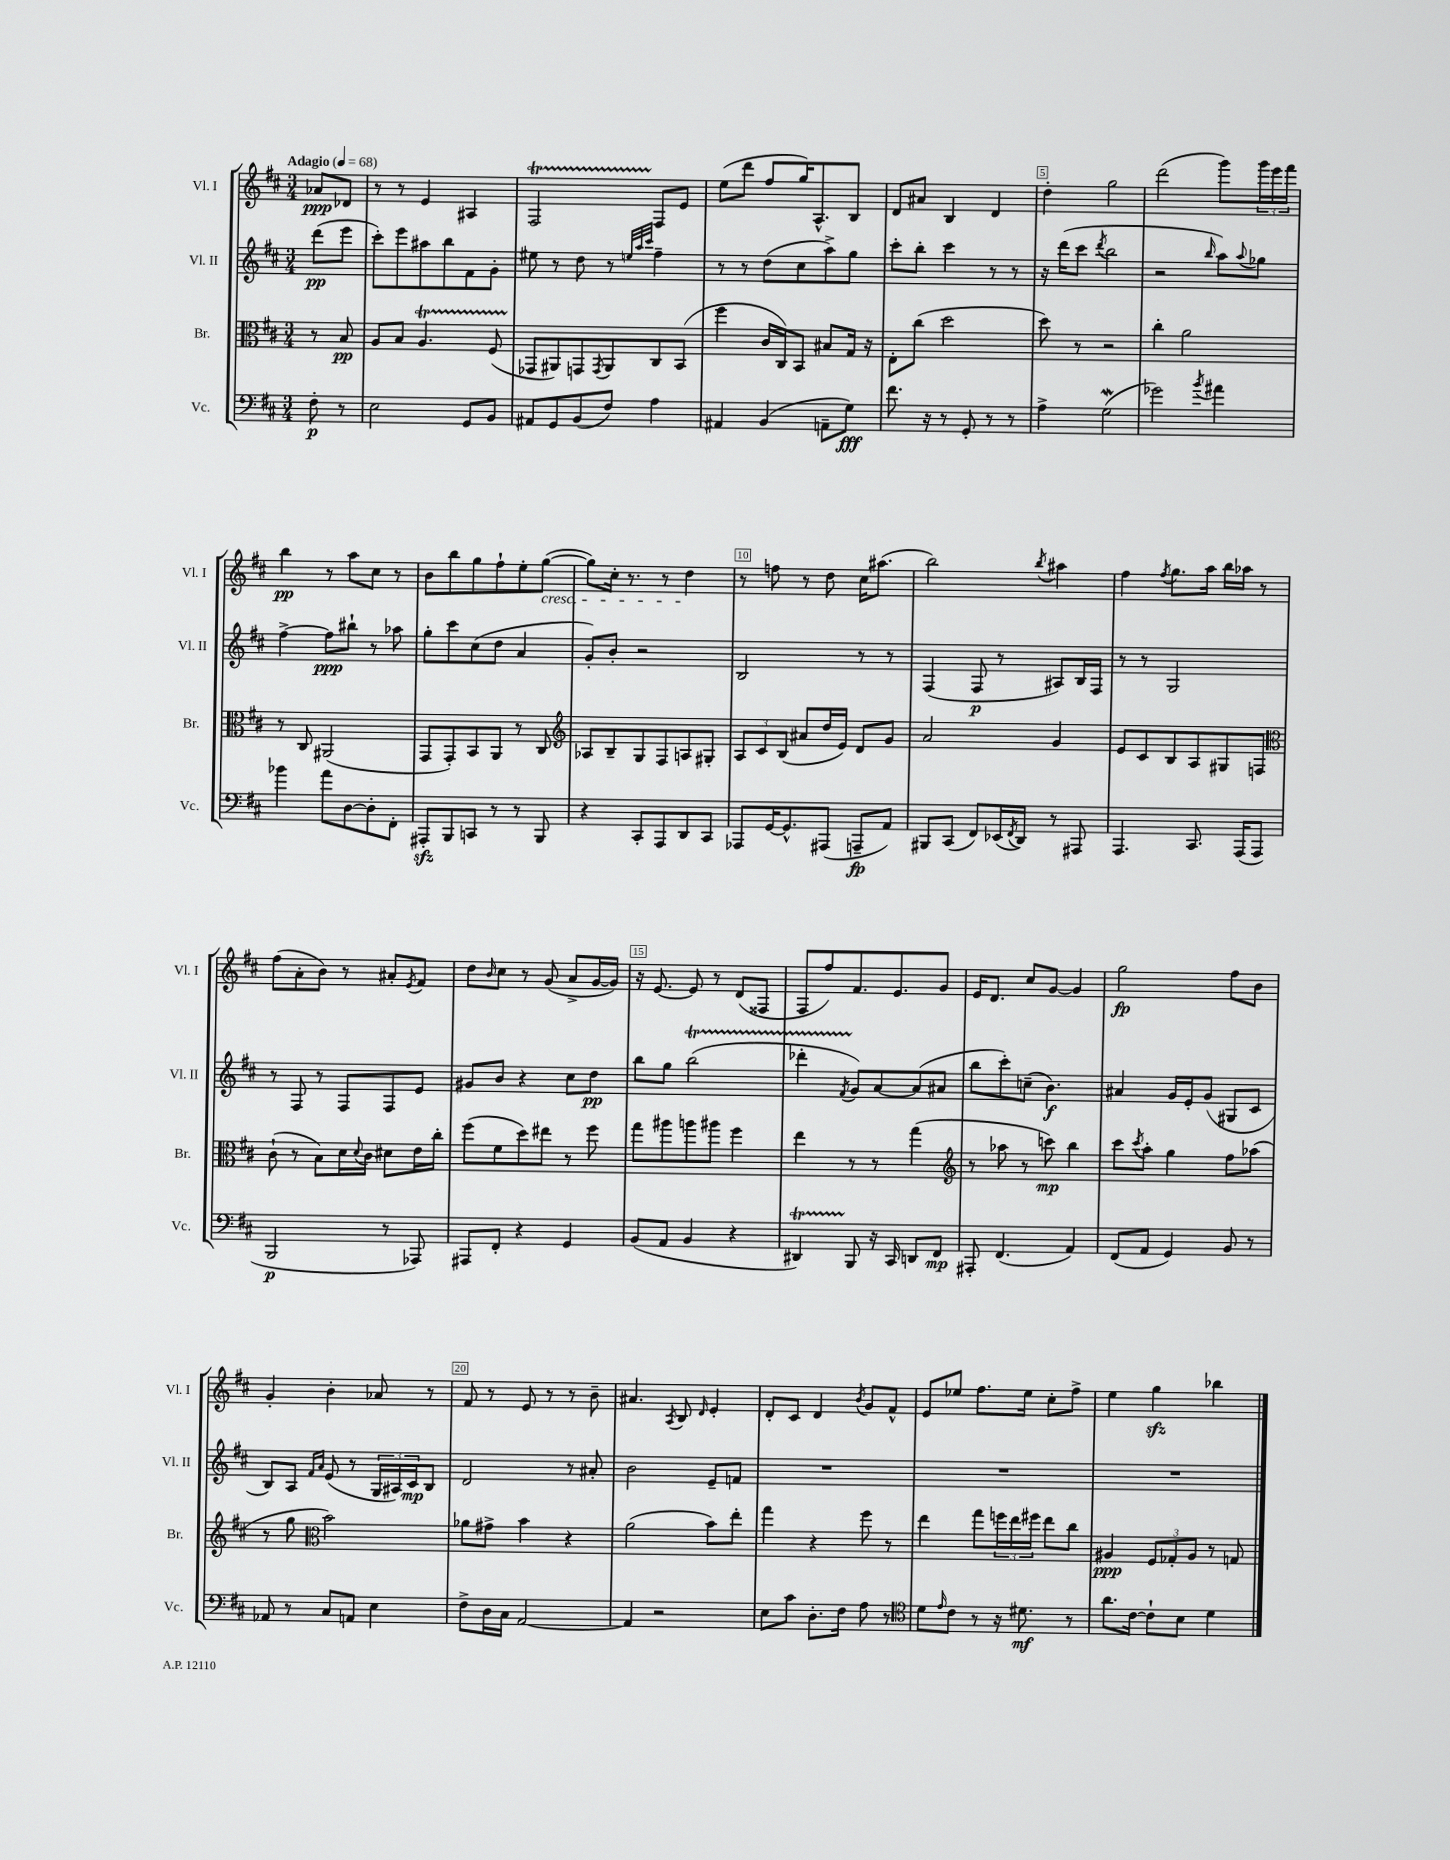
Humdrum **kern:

**kern	**kern	**kern	**kern
*staff4	*staff3	*staff2	*staff1
*clefF4	*clefC3	*clefG2	*clefG2
*k[f#c#]	*k[f#c#]	*k[f#c#]	*k[f#c#]
*M3/4	*M3/4	*M3/4	*M3/4
*MM68	*MM68	*MM68	*MM68
8F#'	8r	(8ddd	8a-
8r	8B	8eee	8d-
=	=	=	=
2E	8A	8ccc#')	8r
.	8B	8eee	8r
.	4.A	8aa#	4e
.	.	8bb	.
8GG	.	8f#	4A#
8BB	(8F#	8g'	.
=	=	=	=
8AA#	8GG-	8ee#	2F#
8GG	8AA#)	8r	.
(8BB	8GG	8dd	.
.	8qGG	.	.
8F#)	8AA#	8r	.
.	.	32qqee	.
.	.	32qqaa	.
.	.	32qqccc#	.
4A	8C#	4ff#~	8F#
.	(8BB	.	8e
=	=	=	=
4AA#	4ff#	8r	(8ee
.	.	8r	8ddd
(4BB	16c#	(8dd	8ff#
.	16C#)	.	.
.	8BB	8cc#	16gg)
.	.	.	8.A^^
8AA~	8B#	8aa^)	.
8G)	16G	8gg	8B
.	16r	.	.
=	=	=	=
8.f#	8E'	8ccc#'	8d
.	(8cc#	8bb'	8a#
16r	.	.	.
8r	2dd	4ccc#	4B
8GG'	.	.	.
8r	.	8r	4d
8r	.	8r	.
=	=	=	=
4A^	8dd)	16r	4dd'
.	.	(16ddd	.
.	8r	8ccc#	.
.	.	8qddd	.
(2G	2r	2bb	2gg
=	=	=	=
2g-)	4cc#'	2r	(2ddd
.	2a	.	.
8qb	.	16qqbb	.
4a#	.	8aa)	8ggg)
.	.	8qqaa	.
.	.	8gg-	24ggg
.	.	.	24eee
.	.	.	24fff#
=	=	=	=
4b-	8r	[4ff#^	4bb
.	8C#	.	.
8a	(2AA#	8ff#]	8r
[8D	.	8bb#`	8aa
8D']	.	8r	8cc#
8FF#'	.	8aa-	8r
=	=	=	=
8AAA#'	8GG	8gg'	8b
8BBB	8GG')	8ccc#	8bb
8CC	8BB	(8cc#	8gg
8r	8AA	8dd	8ff#`
8r	8r	4a	8ee'
8BBB	8C#	.	([8gg
=	=	=	=
*	*clefG2	*	*
4r	8A-	8g')	8gg])
.	8B~	8b'	16cc#'
.	.	.	8.r
8CC#'	8G	2r	.
8AAA	8F#	.	8r
8DD	8A	.	4dd
8CC#	8G#'	.	.
=	=	=	=
8AAA-	12A	2B	8r
.	12c#	.	.
[16GG	.	.	8ff
.	(12B	.	.
8.GG^^]	.	.	.
.	8a#	.	8r
(8AAA#	16dd	.	8dd
.	16e)	.	.
8AAA~	8d	8r	16cc#
.	.	.	(8.aa#
8AA)	8g	8r	.
=	=	=	=
8BBB#	2a	(4F#	2bb)
(8CC#	.	.	.
8FF#)	.	8F#	.
(16EE-	.	8r	.
8qFF#	.	.	.
16DD)	.	.	.
.	.	.	8qbb
8r	4g	8A#)	4aa#
8AAA#	.	16B	.
.	.	16F#	.
=	=	=	=
4.AAA	8e	8r	4ff#
.	8c#	8r	.
.	.	.	8qff#
.	8B	2G	8.gg
8.CC#	8A	.	.
.	.	.	16aa
.	8G#	.	16bb
(16AAA	.	.	16aa-
8AAA	8F	.	8r
=	=	=	=
*	*clefC3	*	*
2BBB	(8c#`	8r	(8ff#
.	8r	8F#	8a'
.	8B)	8r	8b)
.	16d	8F#	8r
.	8qqd	.	.
.	16c#	.	.
8r	8d#	8F#	8a#'
.	.	.	8qe
8AAA-)	16e	8e	8f#
.	16cc#'	.	.
=	=	=	=
8AAA#	(8ff#	8g#	8dd
.	.	.	16qqb
8FF#'	8f#	8b	8cc#
4r	8dd)	4r	8r
.	8ee#	.	(8g
4GG	8r	8cc#	8a^
.	8ff#	8dd	[16g
.	.	.	16g])
=	=	=	=
(8BB	8gg	8bb	16r
.	.	.	[8.e
8AA	8aa#	8gg	.
4BB	8aa	(2bb	8e]
.	8aa#	.	8r
4r	4ff#	.	(8d
.	.	.	8F##
=	=	=	=
4DD#)	4ee	4ddd-'	8F#
.	.	.	8ff#)
.	.	8qf#	.
8BBB	8r	8g)	8.f#
16r	8r	[8a	.
16CC#	.	.	8.e
8DD	(4gg	(8a]	.
8FF#	.	8a#	8g
=	=	=	=
*	*clefG2	*	*
8AAA#'	8r	8bb	16e
.	.	.	8.d
(4.FF#	8aa-	8ccc#')	.
.	8r	(8cc~	8cc#
.	8ccc)	4.b)	[8g
4AA)	4bb	.	4g]
=	=	=	=
(8FF#	8ccc#	4a#	2gg
.	8qccc#	.	.
8AA	8aa'	.	.
4GG)	4gg	16g	.
.	.	16e'	.
.	.	(8g	.
8BB	8ff#	8G#	8ff#
8r	(8aa-	8c#	8b
=	=	=	=
8AA-	8r	8B)	4g'
8r	8gg	8A	.
*	*clefC3	*	*
.	.	16qqf#	.
.	.	16qqa	.
8C#	2b)	(8e	4b'
8AA	.	8r	.
4E	.	24G	8a-
.	.	24A#)	.
.	.	24c#	.
.	.	8B	8r
=	=	=	=
8F#^	8a-	2d	8f#
16D	8g#^	.	8r
16C#	.	.	.
[2AA	4b	.	8e
.	.	.	8r
.	4r	8r	8r
.	.	8a#'	8b~
=	=	=	=
4AA]	(2a	2b	4.a#
2r	.	.	.
.	.	.	8qA
.	.	.	8B
.	.	.	16qqd
.	8b)	8e~	4e'
.	8ee'	8f	.
=	=	=	=
8E	4gg	2.r	8d'
8c#	.	.	8c#
8.D'	4r	.	4d
16F#	.	.	.
.	.	.	8qb
8A	8ff#	.	8g
8r	8r	.	8f#^^
=	=	=	=
*clefC4	*	*	*
8d	4ee	2.r	8e
16qqe	.	.	.
8c#	.	.	8ee-
8r	8gg	.	8.ff#
16r	24ff	.	.
.	24ee	.	.
8.d#	.	.	16ee-
.	24ff#	.	.
.	8ee	.	8cc#'
8r	8cc#	.	8ff#^
=	=	=	=
8.a	4A#	2.r	4ee
[16c#	.	.	.
8c#`]	12F#	.	4gg
.	12G-'	.	.
8B	.	.	.
.	12A#	.	.
4d	8r	.	4bb-
.	8G	.	.
==	==	==	==
*-	*-	*-	*-
